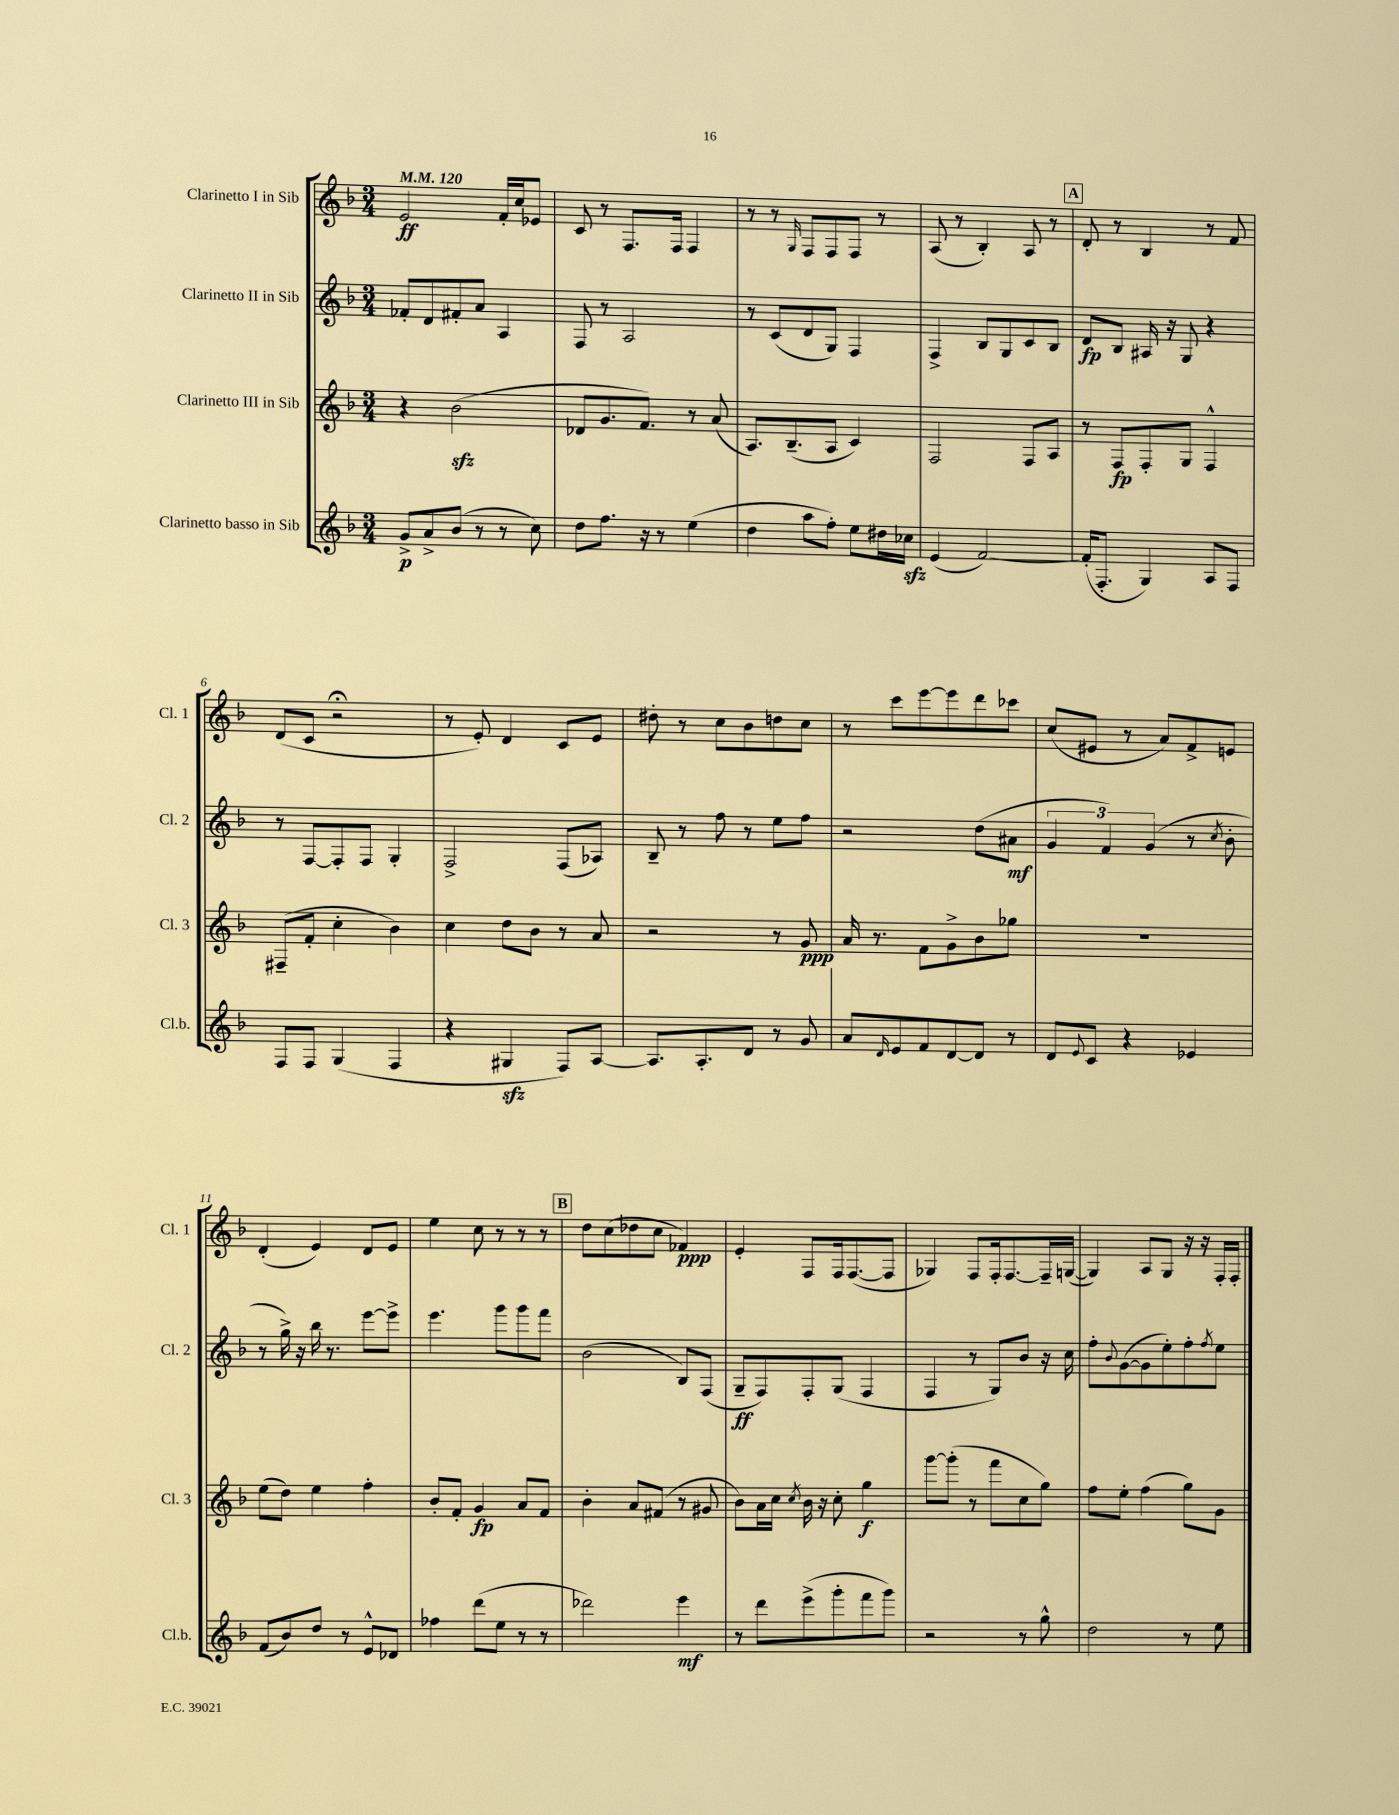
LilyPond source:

<<
\new StaffGroup <<
\new Staff = "s0" \with { instrumentName = "Clarinetto I in Sib" shortInstrumentName = "Cl. 1" } {
    \clef treble \key f \major \numericTimeSignature \time 3/4 \tempo 4 = 120
    e'2\ff f'16-. c''16 ees'8 |
    c'8 r8 f8. f16 f4 |
    r8 r8 \grace { g16 } f8 f8 f8 r8 |
    a8( r8 bes4-.) a8 r8 |
    \mark \markup { \box "A" } d'8-. r8 bes4 r8 f'8 |
    d'8( c'8 r2\fermata |
    r8 e'8-.) d'4 c'8 e'8 |
    dis''8-. r8 c''8 bes'8 d''8 c''8 |
    r8 c'''8 e'''8~ e'''8 d'''8 ces'''8 |
    c''8( eis'8 r8 a'8) f'8-> e'8 |
    d'4-.( e'4) d'8 e'8 |
    e''4 c''8 r8 r8 r8 |
    \mark \markup { \box "B" } d''8 c''8( des''8 c''8 fes'4\ppp) |
    e'4-. f8 f16 f8.~( f8 |
    ges4) f8 f16-. f8.~ f16-- g16~( |
    g4) a8 g8 r16 r16 f16-. f16-. \bar "|." |
}
\new Staff = "s1" \with { instrumentName = "Clarinetto II in Sib" shortInstrumentName = "Cl. 2" } {
    \clef treble \key f \major \numericTimeSignature \time 3/4
    fes'8-. d'8 fis'8-. a'8 a4 |
    f8 r8 a2 |
    r8 c'8( d'8 g8) f4 |
    f4-> bes8 g8 c'8 bes8 |
    \mark \markup { \box "A" } d'8\fp bes8 ais16 r16 g8 r4 |
    r8 f8~ f8-. f8 g4-. |
    f2-> f8( aes8) |
    bes8-- r8 f''8 r8 e''8 f''8 |
    r2 d''8( ais'8\mf |
    \tuplet 3/2 { g'4 f'4) g'4( } r8 \acciaccatura { c''8 } bes'8-. |
    r8 g''16->) r16 bes''16 r8. e'''8~ e'''8-> |
    e'''4. g'''8 g'''8 f'''8 |
    \mark \markup { \box "B" } bes'2( bes8) f8( |
    g8--\ff f8) f8-. g8( f4 |
    f4 r8 g8) bes'8 r16 c''16 |
    f''8-. \appoggiatura { bes'8 } g'8~( g'8 e''8-.) f''8-. \acciaccatura { f''8 } e''8 \bar "|." |
}
\new Staff = "s2" \with { instrumentName = "Clarinetto III in Sib" shortInstrumentName = "Cl. 3" } {
    \clef treble \key f \major \numericTimeSignature \time 3/4
    r4 bes'2\sfz( |
    des'8 g'8. f'8.) r8 a'8( |
    a8.) bes8.--( a8 c'4) |
    f2 f8 a8 |
    \mark \markup { \box "A" } r8 f8\fp f8-. g8 f4-^ |
    fis8--( f'8-. c''4-. bes'4) |
    c''4 d''8 bes'8 r8 a'8 |
    r2 r8 g'8\ppp |
    a'16 r8. f'8 g'8-> bes'8 ges''8 |
    R2. |
    e''8( d''8) e''4 f''4-. |
    bes'8-. f'8-. g'4\fp a'8 f'8 |
    \mark \markup { \box "B" } bes'4-. a'8 fis'8( r8 gis'8 |
    bes'8) a'16 c''16 \acciaccatura { c''8 } bes'16 r16 c''8-. g''4\f |
    g'''8~ g'''8-.( r8 f'''8 c''8 g''8) |
    f''8 e''8-. f''4( g''8) g'8 \bar "|." |
}
\new Staff = "s3" \with { instrumentName = "Clarinetto basso in Sib" shortInstrumentName = "Cl.b." } {
    \clef treble \key f \major \numericTimeSignature \time 3/4
    g'8->\p a'8-> bes'8( r8 r8 c''8) |
    d''8 f''8. r16 r8 e''4( |
    d''4 a''8 f''8-.) e''8 dis''16 ces''16\sfz |
    e'4( f'2~) |
    \mark \markup { \box "A" } f'16-.( f8.-. g4) a8 f8 |
    f8 f8 g4( f4 |
    r4 gis4\sfz f8) a8~ |
    a8. a8.-. d'8 r8 g'8 |
    a'8 \grace { d'16 } e'8 f'8 d'8~ d'8 r8 |
    d'8 \appoggiatura { e'8 } c'8 r4 ees'4 |
    f'8( bes'8) d''8 r8 e'8-^ des'8 |
    fes''4 d'''8( e''8 r8 r8 |
    \mark \markup { \box "B" } des'''2) e'''4\mf |
    r8 d'''8 e'''8->( g'''8-. f'''8 g'''8) |
    r2 r8 g''8-^ |
    d''2 r8 e''8 \bar "|." |
}
>>
>>
